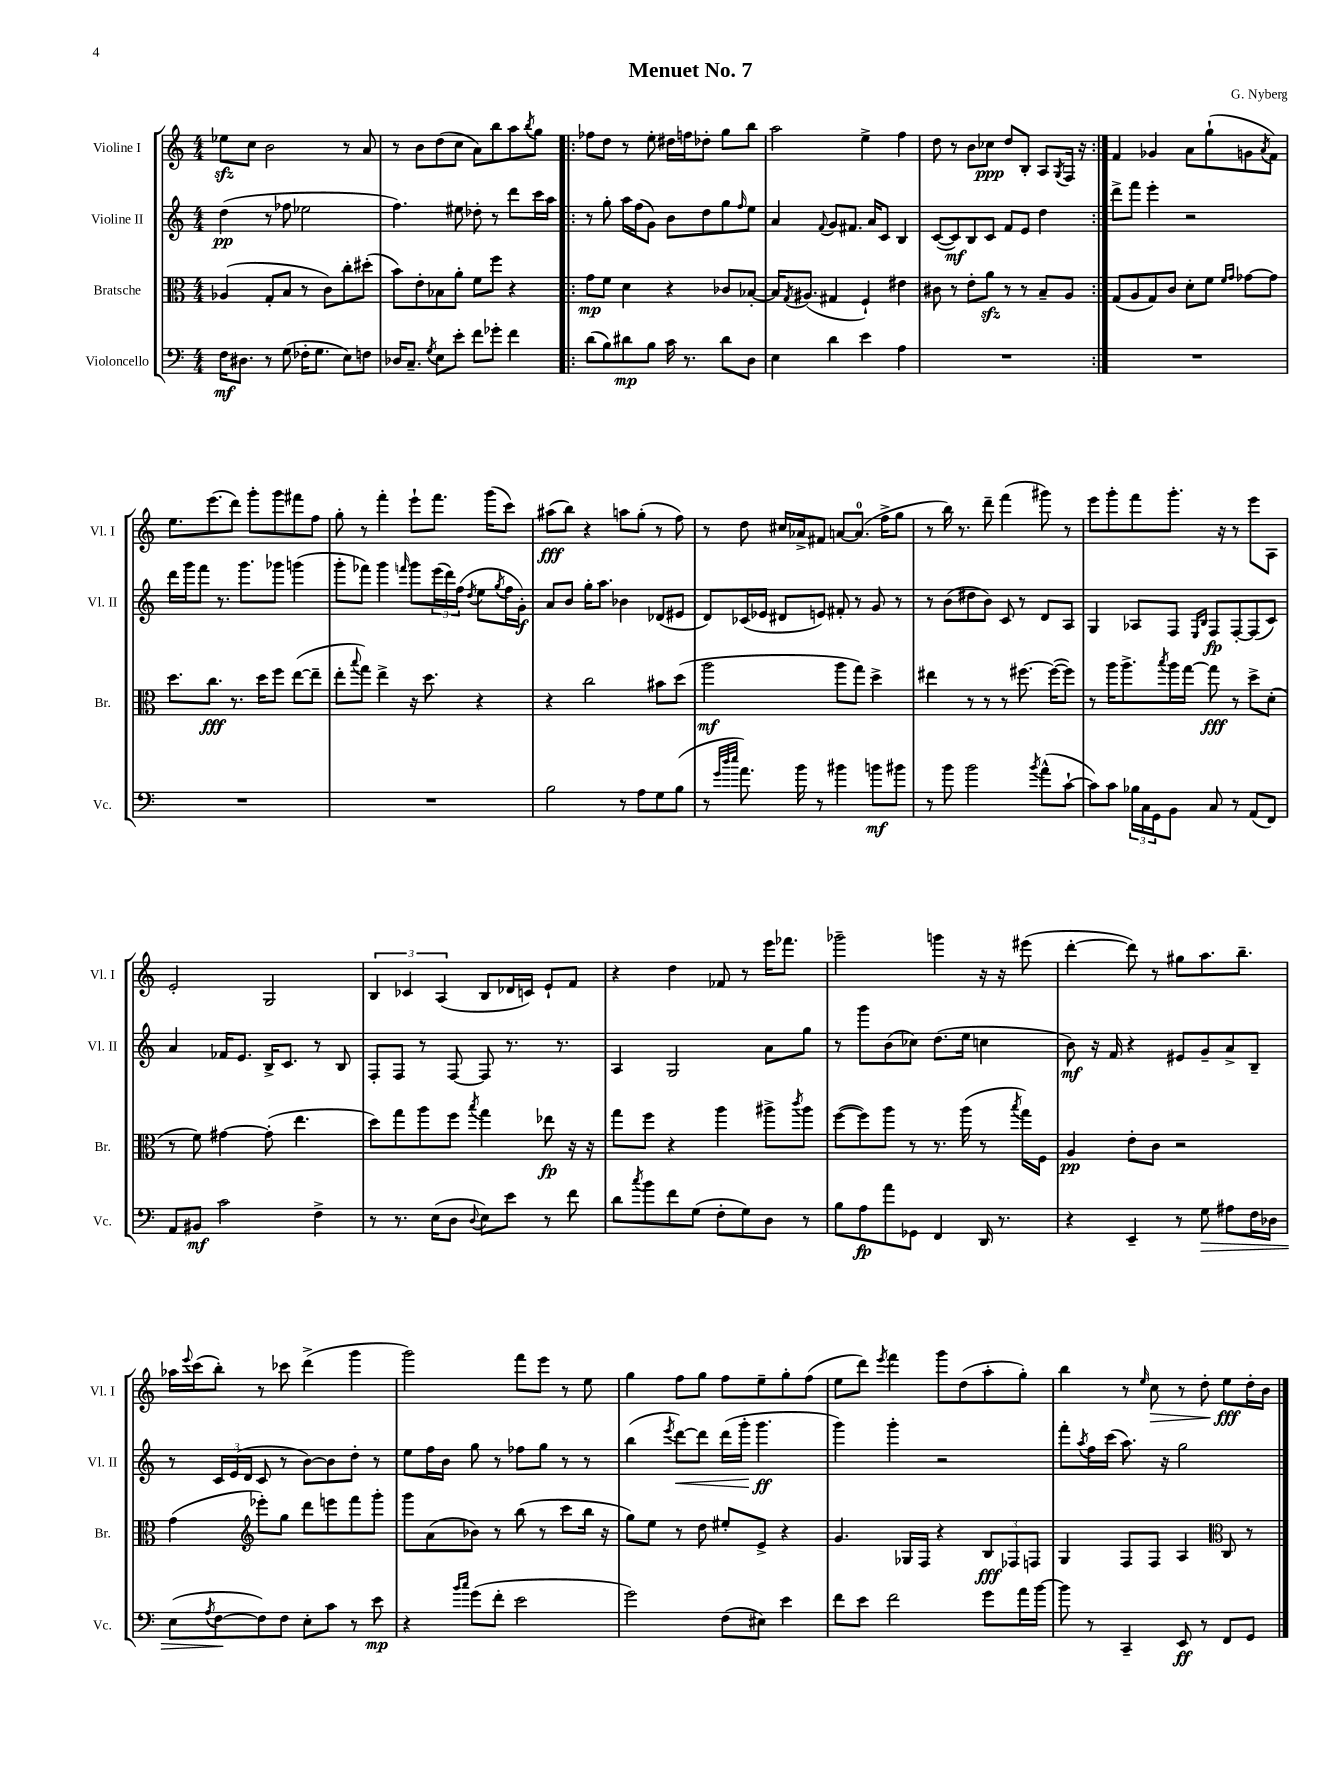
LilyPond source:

\header { title = "Menuet No. 7" composer = "G. Nyberg" }
<<
\new StaffGroup <<
\new Staff = "s0" \with { instrumentName = "Violine I" shortInstrumentName = "Vl. I" } {
    \clef treble \key c \major \numericTimeSignature \time 4/4
    ees''8\sfz c''8 b'2 r8 a'8 |
    r8 b'8 d''8( c''8 a'8) b''8 a''8 \acciaccatura { b''8 } g''8 |
    \repeat volta 2 { fes''8 d''8 r8 e''8-. dis''16 f''16 des''8-. g''8 b''8 |
    a''2 e''4-> f''4 |
    d''8 r8 b'8 ces''8\ppp d''8 b8-. a8 \acciaccatura { g8 } f16 r16 | }
    f'4 ges'4 a'8 g''8-!( g'8 \acciaccatura { a'8 } f'8) |
    e''8. e'''8.( d'''8) g'''8-. g'''8 fis'''8 f''8 |
    g''8-. r8 f'''4-. e'''8-! f'''8. g'''16( c'''8) |
    ais''8\fff( b''8) r4 a''8 g''8-.( r8 f''8) |
    r8 d''8 cis''16 aes'16-> fis'8 a'8~ a'8.-0( f''16-> g''8 |
    r8 b''16) r8. d'''8-- f'''4( gis'''8) r8 |
    e'''8 g'''8-. f'''8 g'''8.-. r16 r8 e'''8 a8 |
    e'2-. g2 |
    \tuplet 3/2 { b4 ces'4 a4( } b8 des'16 c'16) e'8-! f'8 |
    r4 d''4 fes'8 r8 e'''16 fes'''8. |
    ges'''2-- g'''4 r16 r16 eis'''8( |
    d'''4~-. d'''8) r8 gis''8 a''8. b''8.-- |
    aes''16 \appoggiatura { e'''8 } c'''16( b''8-.) r8 ces'''8 d'''4->( g'''4 |
    g'''2) f'''8 e'''8 r8 e''8 |
    g''4 f''8 g''8 f''8 e''8-- g''8-. f''8( |
    e''8 d'''8) \acciaccatura { e'''8 } f'''4 g'''8 d''8( a''8-. g''8-.) |
    b''4 r8 \grace { e''16 } c''8\> r8 d''8-. e''8\fff\! d''16-. b'16 \bar "|." |
}
\new Staff = "s1" \with { instrumentName = "Violine II" shortInstrumentName = "Vl. II" } {
    \clef treble \key c \major \numericTimeSignature \time 4/4
    d''4\pp( r8 fes''8 ees''2 |
    f''4.) eis''8 des''8-. r8 d'''8 c'''16 a''16 |
    \repeat volta 2 { r8 g''8-. a''16 f''16( g'8) b'8 d''8 g''8 \grace { f''16 } e''8 |
    a'4 \appoggiatura { f'8 } g'8 fis'8. a'16 c'8 b4 |
    c'8~( c'8\mf) b8 c'8 f'8 e'8 d''4 | }
    d'''8-> f'''8 e'''4-. r2 |
    d'''16 g'''16 f'''8 r8. g'''8. ges'''8 g'''4( |
    g'''8-. fes'''8) g'''4 \grace { f'''16 } g'''8 \tuplet 3/2 { e'''16( d'''16) f''16( } \acciaccatura { d''8 } e''8 \acciaccatura { g''8 } f''16 g'16-.\f) |
    a'8 b'8 g''16-. a''8. bes'4 des'8( eis'8 |
    d'8) ces'16( ees'16 dis'8 e'8) fis'8-. r8 g'8 r8 |
    r8 b'8( dis''8 b'8) c'8 r8 d'8 a8 |
    g4 aes8 f8 \grace { e16 b16 } f8\fp f8~-. f8( c'8) |
    a'4 fes'16 e'8. b16-> c'8. r8 b8 |
    f8-. f8 r8 f8~ f8 r8. r8. |
    a4 g2 a'8 g''8 |
    r8 g'''8 b'8( ces''8) d''8.( e''16 c''4 |
    b'8\mf) r16 f'16 r4 eis'8 g'8-- a'8-> b8-- |
    r8 \tuplet 3/2 { c'16 e'16( d'16 } c'8 r8 b'8~) b'8 d''8-. r8 |
    e''8 f''16 b'16 g''8 r8 fes''8 g''8 r8 r8 |
    b''4( \acciaccatura { e'''8 } d'''8~\<) d'''8 d'''16( g'''16-.\! g'''4.\ff |
    g'''4) g'''4-. r2 |
    f'''8-. \acciaccatura { a''8 } f''16 c'''16( a''8.) r16 g''2 \bar "|." |
}
\new Staff = "s2" \with { instrumentName = "Bratsche" shortInstrumentName = "Br." } {
    \clef alto \key c \major \numericTimeSignature \time 4/4
    aes4( g8-. b8 r8 c'8) c''8-. dis''8-.( |
    b'8) e'8-. bes8 a'8-. f'8 f''8 r4 |
    \repeat volta 2 { g'8\mp f'8 d'4 r4 ces'8 bes8~-. |
    bes16 \acciaccatura { g8 } ais8.( gis4 f4-!) eis'4 |
    cis'8 r8 e'8-. a'8\sfz r8 r8 b8-- a8 | }
    g8( a8 g8) c'8 d'8-. f'8 \grace { f'16 g'16 } ges'8~ ges'8 |
    d''8. c''8.\fff r8. d''16 f''8 e''8~( e''8-- |
    e''8-. \appoggiatura { b''8 } g''8) e''4-> r16 d''8. r4 |
    r4 c''2 bis'8 d''8( |
    a''2\mf a''8 g''8) d''4-> |
    eis''4 r8 r8 r8 fis''8.~ fis''16~( fis''8) |
    r8 a''16 a''8.-> \acciaccatura { b''8 } a''16 g''16~ g''8\fff r8 d''8-> d'8-.( |
    r8 f'8) gis'4~ gis'8-.( e''4. |
    d''8) g''8 a''8 f''8 \acciaccatura { b''8 } g''4 ees''8\fp r16 r16 |
    g''8 f''8 r4 a''4 ais''8-> \acciaccatura { c'''8 } ais''8 |
    f''8~( f''8) a''8 r8 r8. a''16( r8 \acciaccatura { b''8 } g''16) f16 |
    a4\pp e'8-. c'8 r2 |
    g'4( \clef treble ees'''8-.) g''8 d'''8 e'''8 f'''8 g'''8-. |
    g'''8 a'8( bes'8) r8 b''8( r8 c'''8 b''16 r16 |
    g''8) e''8 r8 d''8 eis''8-. e'8-> r4 |
    g'4. ges16 f16 r4 \tuplet 3/2 { b8\fff fes8 f8 } |
    g4 f8 f8 a4 \clef alto c8 r8 \bar "|." |
}
\new Staff = "s3" \with { instrumentName = "Violoncello" shortInstrumentName = "Vc." } {
    \clef bass \key c \major \numericTimeSignature \time 4/4
    f16\mf dis8. r8 g8( fes16-. g8. e8) f8 |
    des16 c8.-- \acciaccatura { g8 } e8 e'8-. f'8 ges'8-. f'4 |
    \repeat volta 2 { d'8( b8) dis'8\mp b8 c'16 r8. dis'8 d8 |
    e4 d'4 e'4 a4 |
    R1 | }
    R1 |
    R1 |
    R1 |
    b2 r8 a8 g8 b8( |
    r8 \grace { g'32 d''32 e''32 } a'8.) b'16 r8 bis'4 b'8\mf bis'8 |
    r8 b'8 b'2 \acciaccatura { b'8 } a'8-^( c'8~-! |
    c'8) c'8 \tuplet 3/2 { bes16 c16 g,16 } b,8 c8 r8 a,8( f,8) |
    a,8 bis,8\mf c'2 f4-> |
    r8 r8. e16( d8 \appoggiatura { d8 } e8) e'8 r8 f'8 |
    d'8 \acciaccatura { c''8 } b'8 f'8 g8( f8-. g8) d8 r8 |
    b8 a8\fp a'8 ges,8 f,4 d,16 r8. |
    r4 e,4-- r8 g8\> ais8 f16 des16 |
    e8( \acciaccatura { a8 } f8~\! f8) f8 e8-. c'8 r8 e'8\mp |
    r4 \grace { b'16 c''16 } g'8( f'8-. e'2 |
    g'2) f8( eis8) e'4 |
    f'8 e'8 f'2 g'8 a'16 b'16~ |
    b'8 r8 c,4-- e,8\ff r8 f,8 g,8 \bar "|." |
}
>>
>>
\layout { \context { \Score \remove "Bar_number_engraver" } }
